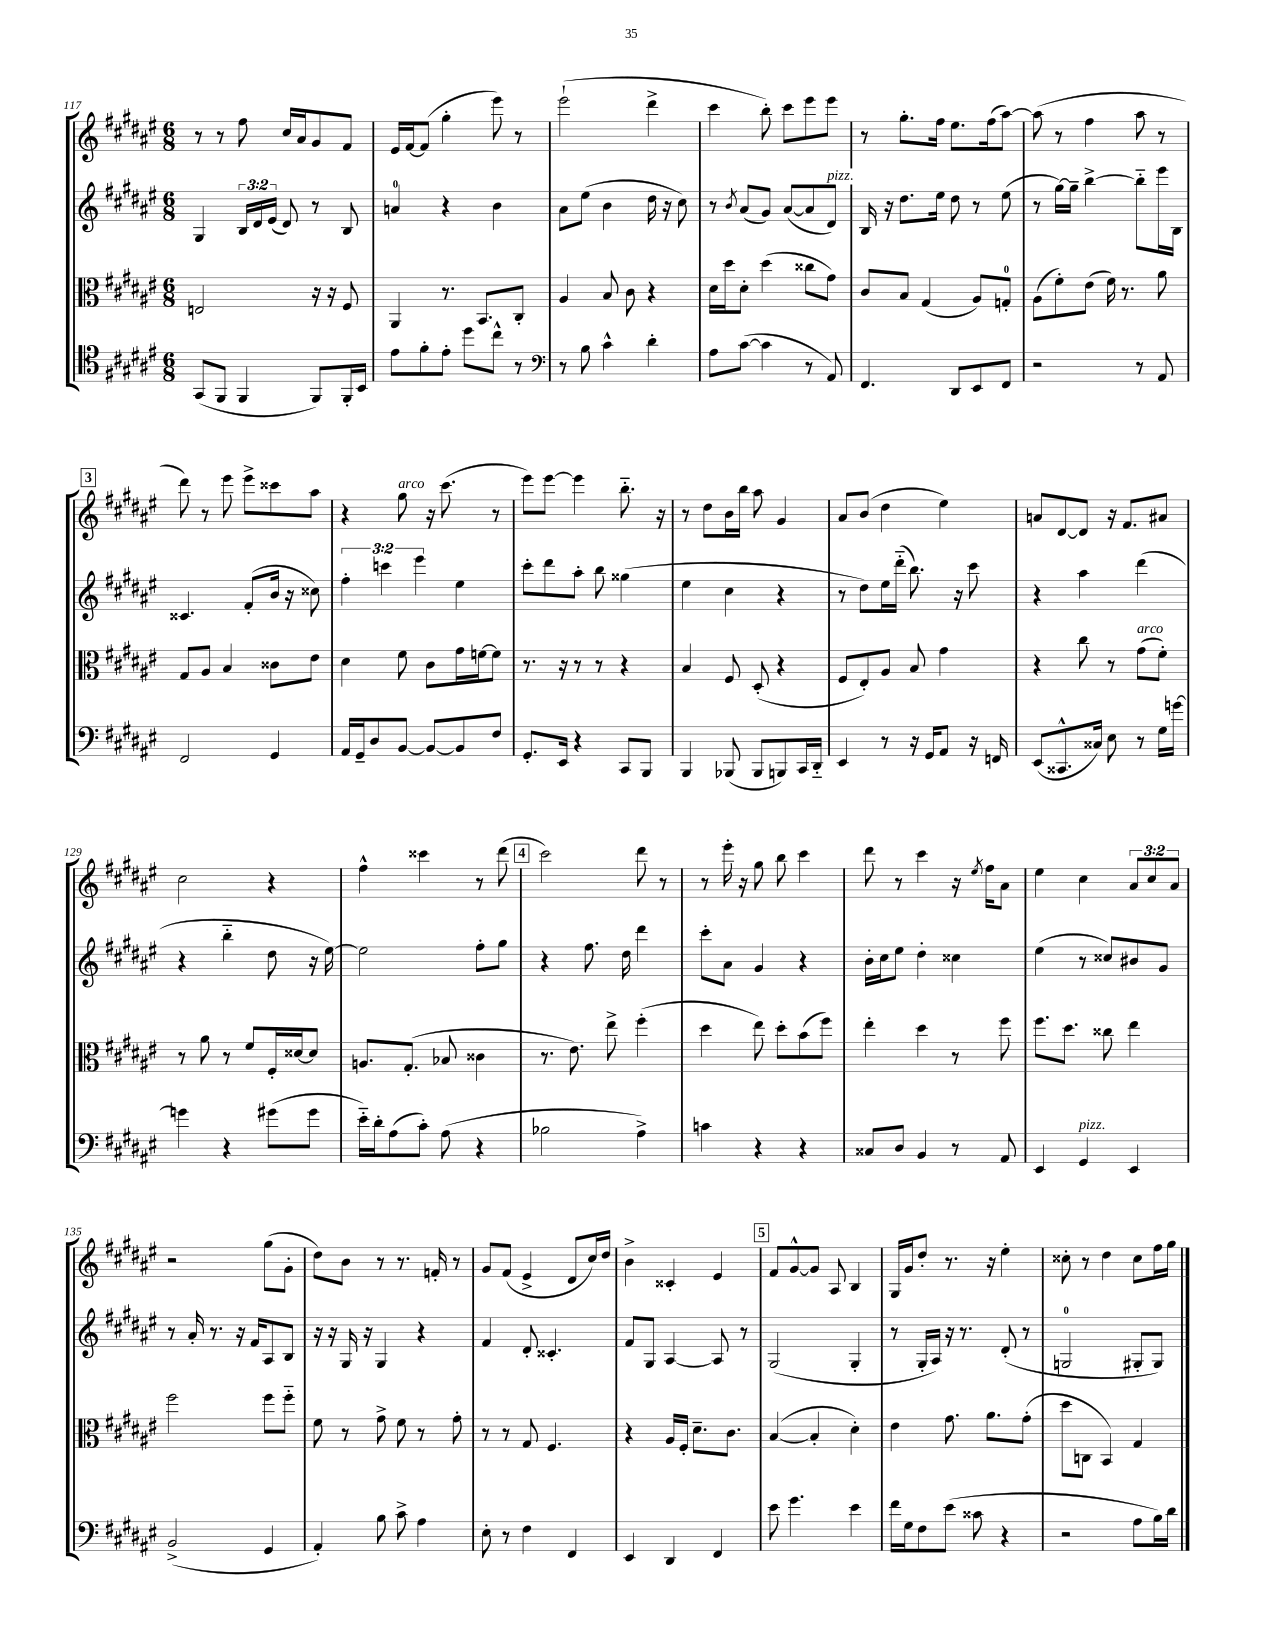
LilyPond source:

<<
\new StaffGroup <<
\new Staff = "s0" {
    \clef treble \key fis \major \numericTimeSignature \time 6/8 \override Staff.TupletNumber.text = #tuplet-number::calc-fraction-text
    r8 r8 fis''8 cis''16 ais'16 gis'8 fis'8 |
    eis'16 fis'16~ fis'8( gis''4-. eis'''8) r8 |
    eis'''2-!( dis'''4-> |
    cis'''4 b''8-.) cis'''8 eis'''8 eis'''8 |
    r8 gis''8.-. fis''16 eis''8. fis''16( ais''8~) |
    ais''8( r8 fis''4 ais''8 r8 |
    \mark \markup { \box "3" } dis'''8) r8 eis'''8 eis'''8-> cisis'''8 ais''8 |
    r4 gis''8^\markup { \italic "arco" } r16 cis'''8.( r8 |
    eis'''8) eis'''8~ eis'''4 b''8.-_ r16 |
    r8 dis''8 b'16 b''16 ais''8 gis'4 |
    ais'8 b'8( dis''4 eis''4) |
    a'8 dis'8~ dis'8 r16 fis'8. ais'8 |
    cis''2 r4 |
    fis''4-^ cisis'''4 r8 dis'''8( |
    \mark \markup { \box "4" } cis'''2) dis'''8 r8 |
    r8 eis'''16-. r16 gis''8 b''8 cis'''4 |
    dis'''8 r8 cis'''4 r16 \acciaccatura { eis''8 } fis''16 ais'8 |
    eis''4 cis''4 \tuplet 3/2 { ais'8 cis''8 ais'8 } |
    r2 gis''8( gis'8-. |
    dis''8) b'8 r8 r8. f'16-. r8 |
    gis'8 fis'8( eis'4-> dis'8 cis''16) dis''16 |
    b'4-> cisis'4-. eis'4 |
    \mark \markup { \box "5" } fis'8 gis'8~-^ gis'8 ais8 b4 |
    gis16 gis'16 dis''8-. r8. r16 eis''4-. |
    cisis''8-. r8 dis''4 cisis''8 fis''16 gis''16 \bar "|." |
}
\new Staff = "s1" {
    \clef treble \key fis \major \numericTimeSignature \time 6/8 \override Staff.TupletNumber.text = #tuplet-number::calc-fraction-text
    gis4 \tuplet 3/2 { b16 dis'16 eis'16( } dis'8) r8 b8 |
    a'4-0 r4 b'4 |
    ais'8 eis''8( b'4 dis''16 r16 cis''8) |
    r8 \acciaccatura { b'8 } ais'8( gis'8) ais'8~( ais'8 dis'8^\markup { \italic "pizz." }) |
    b16 r16 dis''8. eis''16 dis''8 r8 eis''8( |
    r8 gis''16~) gis''16-- b''4~-> b''8-_ eis'''16 b16 |
    \mark \markup { \box "3" } cisis'4. fis'8-.( b'16 r16 cisis''8) |
    \tuplet 3/2 { fis''4-. c'''4 eis'''4 } eis''4 |
    cis'''8-. dis'''8 ais''8-. b''8 gisis''4( |
    eis''4 cis''4 r4 |
    r8 dis''8) eis''16 dis'''16-_( b''8.) r16 cis'''8 |
    r4 ais''4 dis'''4( |
    r4 b''4-_ dis''8 r16 eis''16~) |
    eis''2 fis''8-. gis''8 |
    \mark \markup { \box "4" } r4 fis''8. dis''16 dis'''4 |
    cis'''8-. ais'8 gis'4 r4 |
    b'16-. cis''16 eis''8 dis''4-. cisis''4 |
    eis''4( r8 cisis''8) bis'8 gis'8 |
    r8 ais'16-. r8. r16 fis'16 ais8 b8 |
    r16 r16 gis16 r16 gis4 r4 |
    fis'4 dis'8-. cisis'4.-. |
    fis'8 gis8 ais4~ ais8 r8 |
    \mark \markup { \box "5" } gis2( gis4-. |
    r8 gis16-. ais16) r16 r8. dis'8-.( r8 |
    g2-0 gis8-. gis8) \bar "|." |
}
\new Staff = "s2" {
    \clef alto \key fis \major \numericTimeSignature \time 6/8
    e2 r16 r16 fis8 |
    ais,4 r8. b,8. cis8-. |
    ais4 b8 cis'8 r4 |
    dis'16 dis''16 dis'8-. dis''4( cisis''8 gis'8) |
    cis'8 b8 gis4( ais8) g8-0-. |
    ais8( fis'8-.) eis'8( fis'16) r8. ais'8 |
    \mark \markup { \box "3" } gis8 ais8 b4 cisis'8 eis'8 |
    dis'4 fis'8 cis'8 gis'16 f'16~ f'8 |
    r8. r16 r8 r8 r4 |
    b4 fis8 dis8-.( r4 |
    fis8 eis8-.) ais8 b8 gis'4 |
    r4 cis''8 r8 gis'8^\markup { \italic "arco" }( fis'8-.) |
    r8 ais'8 r8 fis'8 fis16-. disis'16~ disis'8 |
    a8. gis8.-.( bes8 cisis'4 |
    \mark \markup { \box "4" } r8. eis'8.) eis''8-> fis''4-.( |
    dis''4 eis''8) dis''8-. b'8( fis''8) |
    eis''4-. dis''4 r8 fis''8 |
    fis''8. dis''8. cisis''8 eis''4 |
    fis''2 fis''8 fis''8-_ |
    fis'8 r8 gis'8-> fis'8 r8 gis'8-. |
    r8 r8 gis8 fis4. |
    r4 ais16 fis16-. dis'8.-- cis'8. |
    \mark \markup { \box "5" } b4~( b4-. dis'4-.) |
    eis'4 gis'8. ais'8. gis'8-.( |
    dis''8 c8 b,4) gis4 \bar "|." |
}
\new Staff = "s3" {
    \clef tenor \key fis \major \numericTimeSignature \time 6/8
    gis,8( fis,8 fis,4 fis,8) fis,16-. b,16 |
    eis'8 fis'8-. eis'8-. dis''8 cis''8-^ r8 |
    \clef bass r8 b8 cis'4-^ dis'4-. |
    ais8 cis'8~( cis'4 r8 ais,8) |
    fis,4. dis,8 eis,8 fis,8 |
    r2 r8 ais,8 |
    \mark \markup { \box "3" } fis,2 gis,4 |
    ais,16 gis,16-- dis8 b,8~ b,8~ b,8 fis8 |
    gis,8.-. eis,16 r4 cis,8 b,,8 |
    b,,4 bes,,8( bes,,8 b,,8) cis,16 dis,16-_ |
    eis,4 r8 r16 gis,16 ais,8 r16 f,16 |
    eis,8( cisis,8.-^ cisis16) eis8 r8 gis16 g'16~ |
    g'4 r4 gis'8( gis'8 |
    eis'16-_) dis'16-. ais8( cis'8-.) ais8( r4 |
    \mark \markup { \box "4" } bes2 ais4->) |
    c'4 r4 r4 |
    cisis8 dis8 b,4 r8 ais,8 |
    eis,4 gis,4^\markup { \italic "pizz." } eis,4 |
    b,2->( gis,4 |
    ais,4-.) b8 cis'8-> ais4 |
    eis8-. r8 fis4 fis,4 |
    eis,4 dis,4 fis,4 |
    \mark \markup { \box "5" } eis'8 gis'4. eis'4 |
    fis'16 gis16 fis8 eis'8( cisis'8 r4 |
    r2 ais8 b16) dis'16 \bar "|." |
}
>>
>>
\layout { \context { \Score currentBarNumber = #117 } }
